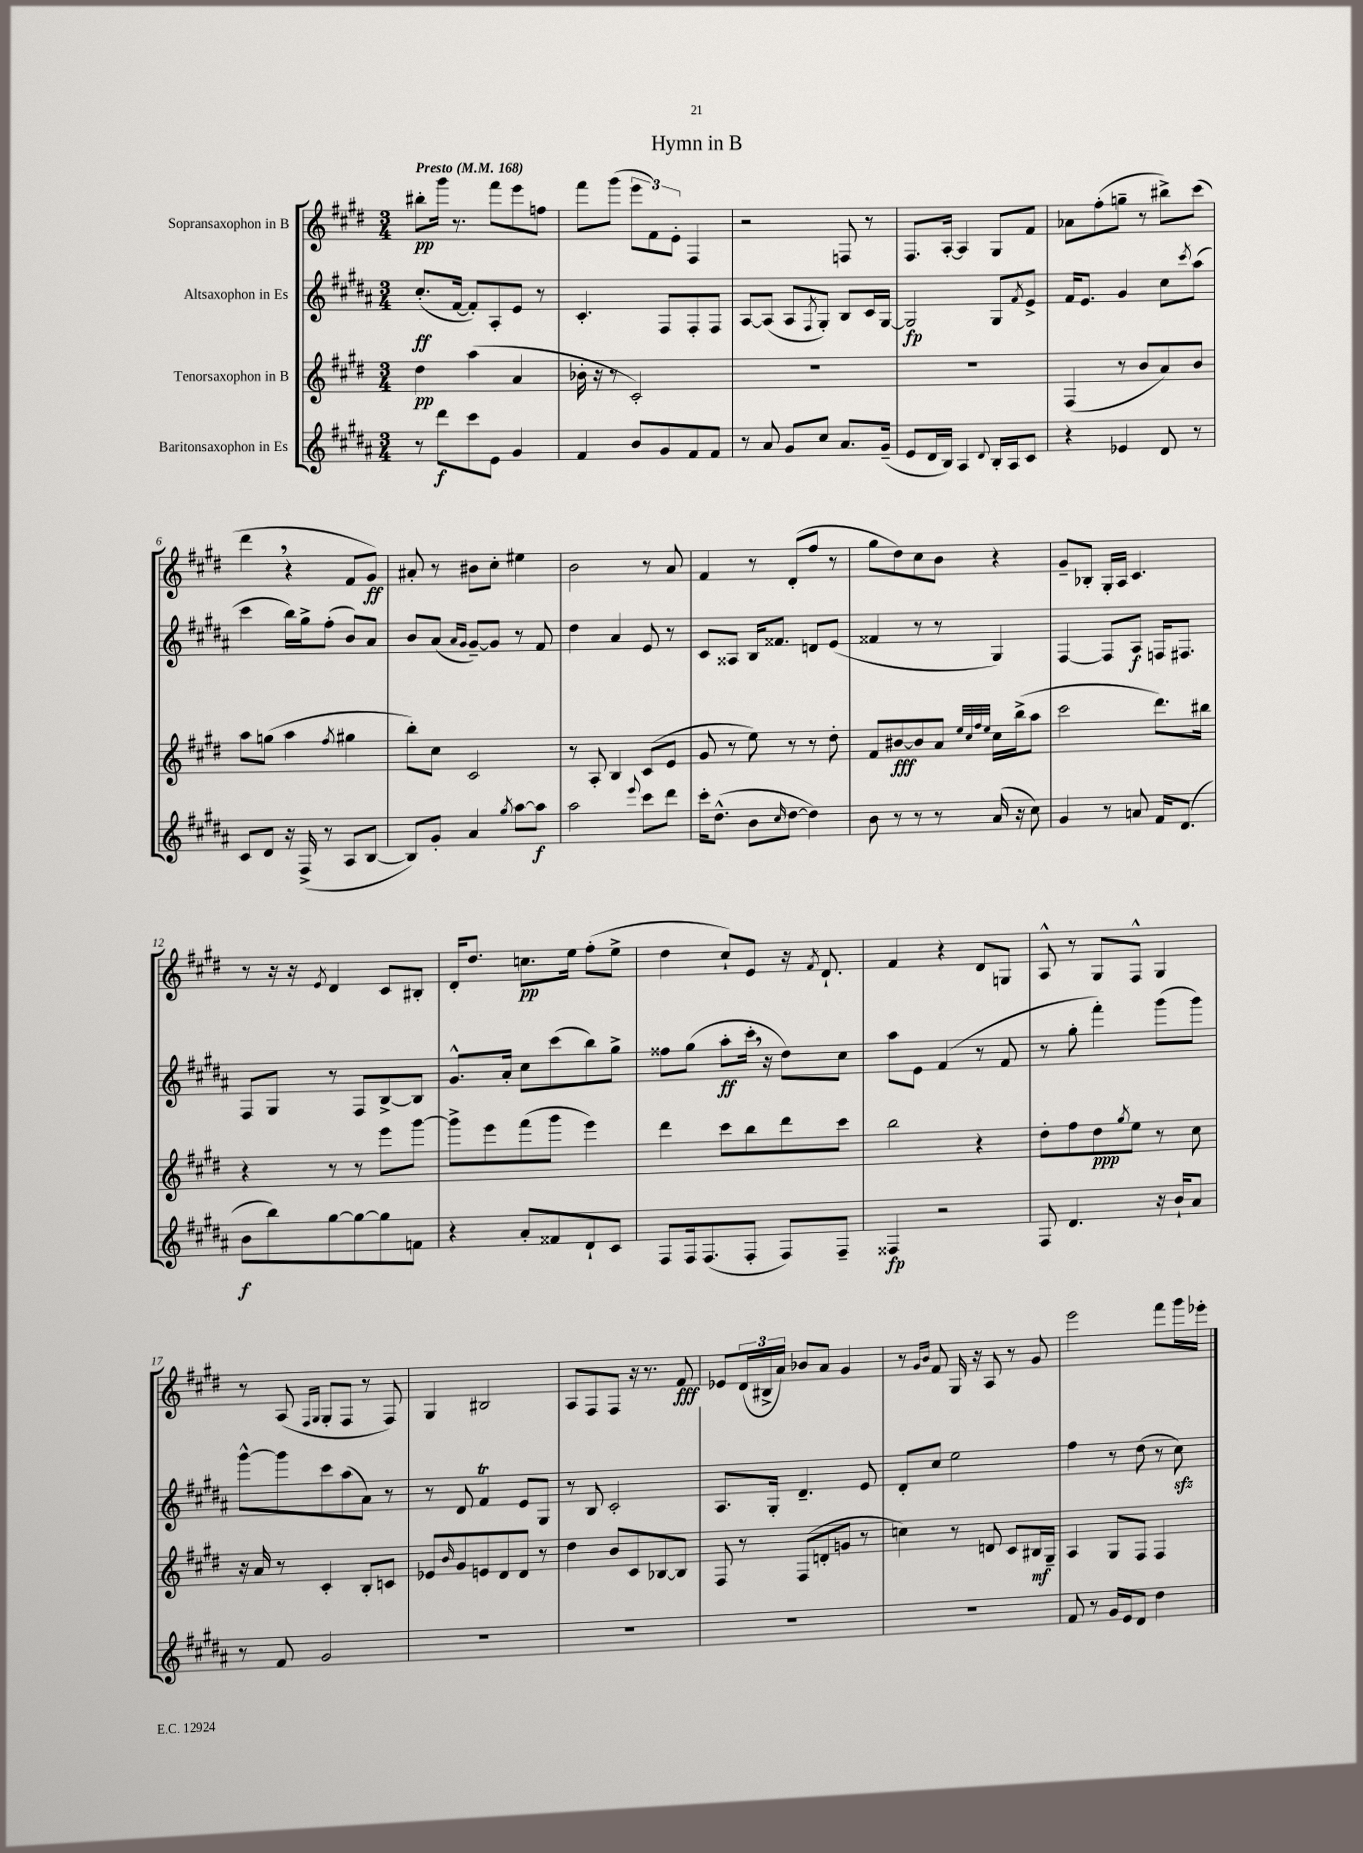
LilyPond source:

\header { title = "Hymn in B" }
<<
\new StaffGroup <<
\new Staff = "s0" \with { instrumentName = "Sopransaxophon in B" } {
    \clef treble \key e \major \numericTimeSignature \time 3/4 \tempo "Presto" 4 = 168
    bis''8-.\pp gis'''16 r8. fis'''8 e'''8 f''8 |
    fis'''8 gis'''8( \tuplet 3/2 { e'''8 fis'8) e'8-. } fis4 |
    r2 f8 r8 |
    fis8. a16~-. a4 gis8 fis'8 |
    aes'8 fis''8-.( g''8-- r8 bis''8->) cis'''8( |
    dis'''4 \breathe r4 fis'8 gis'8\ff) |
    ais'8-. r8 bis'8 cis''8-. eis''4 |
    b'2 r8 a'8 |
    fis'4 r8 dis'8-.( fis''8 r8 |
    gis''8 dis''8) cis''8 b'8 r4 |
    gis'8-- bes8-. gis16-. a16 cis'4. |
    r8 r16 r16 \acciaccatura { e'8 } dis'4 cis'8 bis8-. |
    dis'16-. dis''8. c''8.\pp e''16 fis''8-.( e''8-> |
    dis''4 cis''8-!) e'8 r16 \acciaccatura { fis'8 } dis'8.-! |
    fis'4 r4 dis'8 g8 |
    a8-^ r8 gis8 fis8-^ gis4 |
    r8 a8( \grace { fis16 gis16 } gis8-. fis8 r8 fis8) |
    gis4 bis2 |
    a8 fis8 fis8 r16 r8. fis'8\fff |
    ees'8 \tuplet 3/2 { dis'16( bis16-> a'16) } bes'8 a'8 gis'4 |
    r8 \grace { gis'16 b'16 } fis'8 gis16 r16 a8 r8 gis'8 |
    e'''2 fis'''8 gis'''16 ees'''16-. \bar "|." |
}
\new Staff = "s1" \with { instrumentName = "Altsaxophon in Es" } {
    \clef treble \key b \major \numericTimeSignature \time 3/4
    cis''8.-.\ff( fis'16~ fis'8-.) ais8-. e'8 r8 |
    cis'4.-. fis8 fis8-. fis8 |
    ais8~ ais8( ais8 \acciaccatura { fis8 } gis8-.) b8 cis'16 gis16~ |
    gis2\fp gis8 \acciaccatura { fis'8 } e'8-> |
    fis'16 e'8. gis'4 cis''8 \acciaccatura { cis'''8 } ais''8( |
    cis'''4 b''16) gis''16-> fis''8-.( b'8) ais'8 |
    b'8 ais'8( \grace { ais'16 gis'16 } gis'8~--) gis'8 r8 fis'8 |
    dis''4 ais'4 e'8 r8 |
    cis'8 aisis8 b16 fisis'8. d'8 e'8( |
    fisis'4 r8 r8 gis4) |
    fis4~ fis8 ais8\f f16 fis8. |
    fis8 gis8 r8 fis8 b8~-> b8 |
    gis'8.-^ ais'16-. cis''8 cis'''8( b''8) gis''8-> |
    fisis''8 gis''8( ais''8-.\ff cis'''16-. \breathe r16 dis''8) cis''8 |
    ais''8 e'8 fis'4( r8 fis'8 |
    r8 gis''8-. fis'''4-.) gis'''8( gis'''8) |
    gis'''8~-^ gis'''8 cis'''8 ais''8( ais'8) r8 |
    r8 dis'8 fis'4\trill e'8 gis8 |
    r8 b8 cis'2-. |
    ais8. gis16-. dis'4.-- e'8 |
    dis'8-. cis''8 e''2 |
    fis''4 r8 dis''8( r8 cis''8\sfz) \bar "|." |
}
\new Staff = "s2" \with { instrumentName = "Tenorsaxophon in B" } {
    \clef treble \key e \major \numericTimeSignature \time 3/4
    dis''4\pp a''4( a'4 |
    bes'16-. r16 r8 cis'2-.) |
    R2. |
    R2. |
    fis4( r8 b'8 a'8) b'8 |
    a''8 g''8( a''4 \acciaccatura { fis''8 } gis''4 |
    b''8-.) cis''8 cis'2 |
    r8 a8-. b4 cis'8( e'8 |
    gis'8 r8 e''8) r8 r8 dis''8-. |
    fis'8 bis'8~\fff bis'8 a'8 \grace { e''32 cis''32 fis''32 e''32 } cis''16 b''16->( a''8 |
    cis'''2 dis'''8.) bis''16 |
    r4 r8 r8 e'''8 gis'''8~ |
    gis'''8-> e'''8 fis'''8( gis'''8 e'''4) |
    dis'''4 cis'''8 b''8 dis'''8 cis'''8 |
    b''2 r4 |
    dis''8-. fis''8 dis''8\ppp \acciaccatura { gis''8 } e''8 r8 cis''8 |
    r16 a'16 r8 cis'4-. b8-. c'8 |
    ees'8 \grace { b'16 } gis'8 e'8 dis'8 dis'8 r8 |
    dis''4 b'8 cis'8 bes8~ bes8 |
    fis8 r8 fis8( d'8-. g'8 r8 |
    c''4) r8 d'8 cis'8 bis16\mf gis16-- |
    a4 gis8 fis8 fis4 \bar "|." |
}
\new Staff = "s3" \with { instrumentName = "Baritonsaxophon in Es" } {
    \clef treble \key b \major \numericTimeSignature \time 3/4
    r8 dis'''8\f cis'''8 e'8 gis'4 |
    fis'4 b'8 gis'8 fis'8 fis'8 |
    r8 ais'8 gis'8 cis''8 ais'8. gis'16--( |
    e'8 dis'16 b16) ais4 \appoggiatura { dis'8 } b16-. ais16 cis'8 |
    r4 ees'4 dis'8 r8 |
    cis'8 dis'8 r16 fis16->( r8 ais8 b8~ |
    b8) gis'8-. ais'4 \acciaccatura { gis''8 } ais''8~ ais''8\f |
    ais''2 \appoggiatura { e'''8 } cis'''8 dis'''8 |
    cis'''16-. dis''8.-^( b'8 \grace { cis''16 } dis''8~ dis''4) |
    b'8 r8 r8 r8 ais'16( r16 cis''8) |
    gis'4 r8 a'8 fis'16 dis'8.( |
    b'8\f b''8) gis''8~ gis''8~ gis''8 f'8 |
    r4 ais'8-. fisis'8 dis'8-! cis'8 |
    fis8 fis16 fis8.( fis8-. fis8) fis8-- |
    fisis4\fp r2 |
    fis8 dis'4. r16 b'16-! ais'8 |
    r8 fis'8 gis'2 |
    R2. |
    R2. |
    R2. |
    R2. |
    fis'8 r8 gis'16 e'16 dis'8 dis''4 \bar "|." |
}
>>
>>
